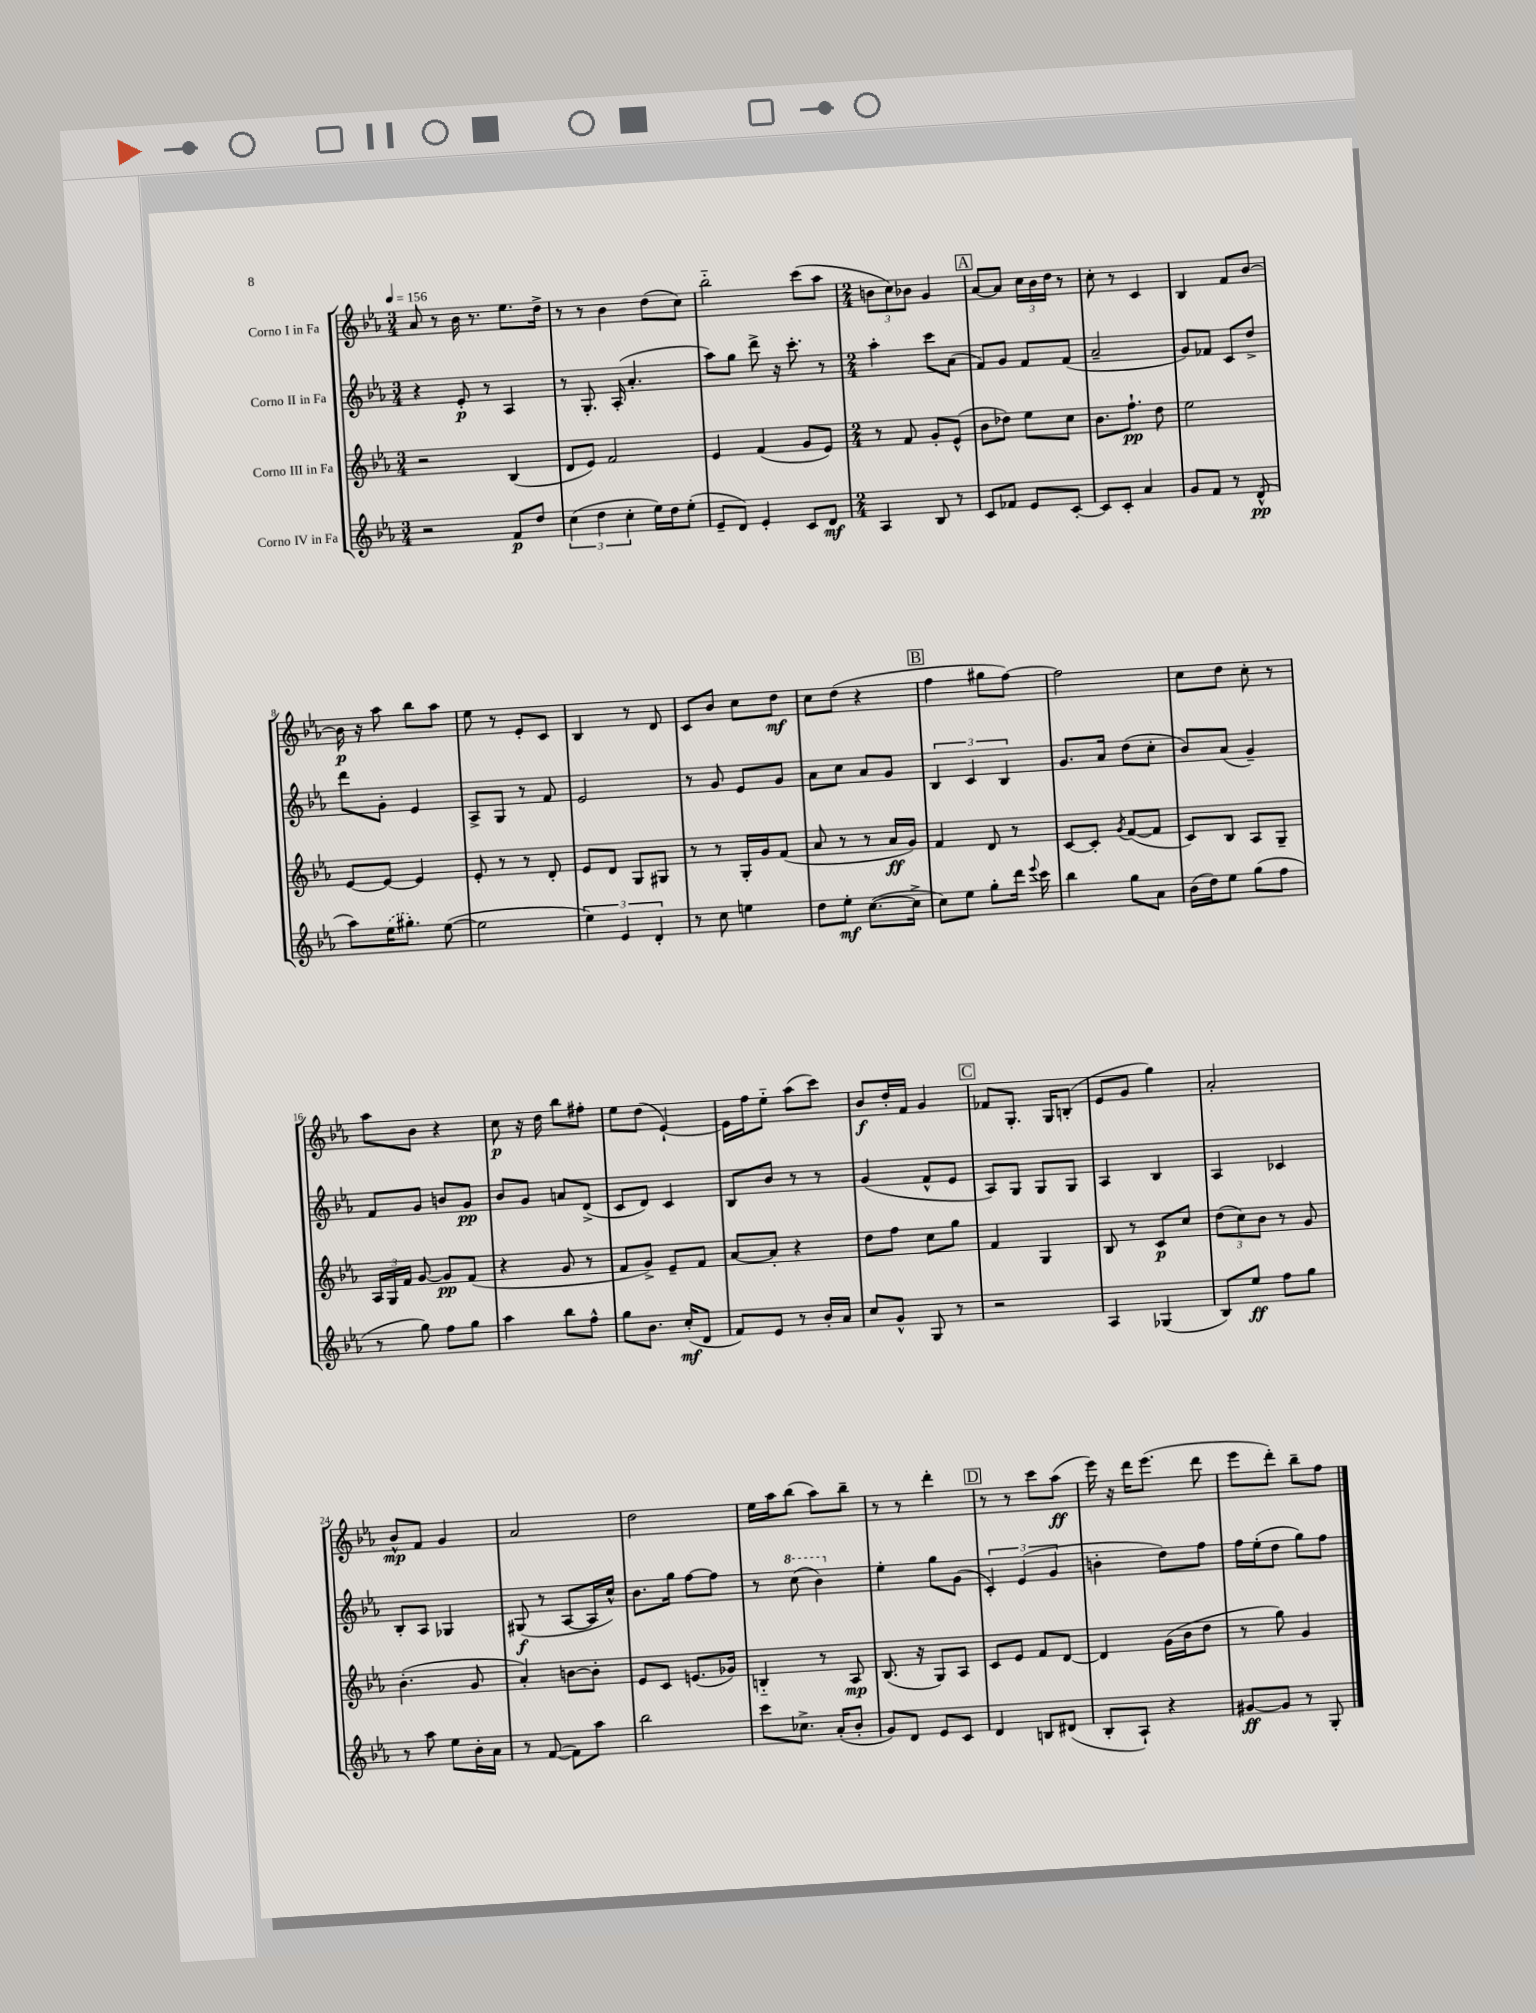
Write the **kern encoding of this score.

**kern	**kern	**kern	**kern
*staff4	*staff3	*staff2	*staff1
*clefG2	*clefG2	*clefG2	*clefG2
*k[b-e-a-]	*k[b-e-a-]	*k[b-e-a-]	*k[b-e-a-]
*M3/4	*M3/4	*M3/4	*M3/4
*MM156	*MM156	*MM156	*MM156
2r	2r	4r	8a-/
.	.	.	8r
.	.	8e-'/	16b-\
.	.	.	8.r
.	.	8r	.
8f/L	(4B-/	4A-/	8.ee-\L
8dd/J	.	.	.
.	.	.	16dd^\Jk
=	=	=	=
(6cc\	8d/L	8r	8r
.	8e-/J)	8.G'/	8r
6dd\	.	.	.
.	2f/	.	4b-\
.	.	(16A-'/	.
6cc'\	.	.	.
.	.	4.a-'/	.
16ee-\LL)	.	.	(8dd\L
16dd\J	.	.	.
(8ee-'\J	.	.	8cc\J)
=	=	=	=
8e-~/L	4e-/	8aa-\L)	2bb-'~\
8d/J)	.	8gg\J	.
4e-'/	(4f/	8ddd^\	.
.	.	16r	.
.	.	8.ccc'\	.
8c/L	8g/L	.	(8ccc\L
8d/J	8e-/J)	8r	8aa-\J
=	=	=	=
*M2/4	*M2/4	*M2/4	*M2/4
4A-/	8r	4aa-'\	12b\L
.	.	.	12cc\)
.	8f/	.	.
.	.	.	12b-\J
8B-/	8g'/L	8ccc\L	4g/
8r	(8e-^^/J	(8a-\J	.
=	=	=	=
8c/L	8b-\L	8f/L)	[8a-/L
8f-/J	8dd-\J)	8g/J	8a-/]J
8e-/L	8ee-\L	8f/L	24cc\LL
.	.	.	24b-\
.	.	.	24dd\JJ
[8c'/J	8cc\J	(8f/J	8r
=	=	=	=
8c/]L	8.b-\L	2a-~/	8cc'\
8c'/J	.	.	8r
.	8.ff`\J	.	.
4a-/	.	.	4c/
.	8dd\	.	.
=	=	=	=
8g/L	2ee-\	8g/L)	4B-/
8f/J	.	8f-/J	.
8r	.	8c/L	8f/L
(8d^^/	.	8dd^/J	[8b-/J
=	=	=	=
8aa-\L)	[8e-/L	8ddd\L	16b-\]
.	.	.	16r
(16ee-\K	8e-/_J	8g'\J	8aa-\
8.gg#'\J)	.	.	.
.	4e-/]	4e-/	8bb-\L
([8ee-\	.	.	8aa-\J
=	=	=	=
2ee-\]	8e-'/	8A-^/L	8ee-\
.	8r	8G/J	8r
.	8r	8r	8e-'/L
.	8d'/	8f/	8c/J
=	=	=	=
6ee-\)	8e-/L	2e-/	4B-/
.	8d/J	.	.
6e-/	.	.	.
.	8G/L	.	8r
6d'/	.	.	.
.	8G#/J	.	8d/
=	=	=	=
8r	8r	8r	8c/L
8cc\	8r	8g/	8b-/J
4ee\	16G'/LL	8e-/L	8cc\L
.	16g/J	.	.
.	(8f/J	8g/J	8dd\J
=	=	=	=
8dd\L	8a-/	8a-\L	8cc\L
8ee-'\J	8r	8cc\J	(8dd\J
([8.cc\L	8r	8a-/L	4r
.	16a-/LL	8g/J	.
16cc^\]Jk	16g/JJ)	.	.
=	=	=	=
8cc\L)	4f/	6B-/	4ff\
8ee-\J	.	.	.
.	.	6c/	.
8gg'\L	8d/	.	8gg#\L
.	.	6B-/	.
16ddd\Jk	8r	.	[8ff\J)
8qqeee-/	.	.	.
16ccc\	.	.	.
=	=	=	=
4bb-\	[8c/L	8.g/L	2ff\]
.	8c'/]J	.	.
.	.	16a-/Jk	.
.	8qg/	.	.
8gg\L	([8f/L	(8dd\L	.
8a-\J	8f/]J	8cc'\J	.
=	=	=	=
(16b-\LL	8c/L)	8b-/L)	8cc\L
16dd\J)	.	.	.
8ee-\J	8B-/J	(8a-/J	8dd\J
(8gg\L	8A-/L	4g~/)	8cc'\
8ff\J	8G~/J	.	8r
=	=	=	=
8r	24A-/LL	8f/L	8aa-\L
.	24G/	.	.
.	24f/JJ	.	.
8gg\)	[8g/	8g/J	8b-\J
8ff\L	8g/]L	8b/L	4r
8gg\J	(8f/J	8g/J	.
=	=	=	=
4aa-\	4r	8b-/L	8cc\
.	.	8g/J	16r
.	.	.	16dd\
8bb-\L	8g/	8a/L	8bb-\L
8ff^^\J	8r	(8d^/J	8ff#'\J
=	=	=	=
8gg\L	8f/L	8c/L	8ee-\L
8.b-\J	8g^/J)	8d/J)	(8dd\J
.	8e-~/L	4c/	[4e-`/)
(16cc'/LK	.	.	.
8d/J	8f/J	.	.
=	=	=	=
8f/L)	[8a-/L	8B-/L	16e-\]LL
.	.	.	16ff\J
8e-/J	8a-'/]J	8b-/J	8ee-'~\J
8r	4r	8r	(8aa-\L
16b-'/LL	.	8r	8ccc\J)
16a-/JJ	.	.	.
=	=	=	=
8cc/L	8dd\L	(4g/	8b-/L
8g^^/J	8ff\J	.	16dd'/L
.	.	.	16f/JJ
8G/	8cc\L	8f^^/L	4g/
8r	8gg\J	8e-/J	.
=	=	=	=
2r	4f/	8A-/L)	8f-/L
.	.	8G/J	8.G'/J
.	4G/	8G/L	.
.	.	.	16G/LK
.	.	8G/J	(8B'/J
=	=	=	=
4A-/	8B-/	4A-/	8e-/L
.	8r	.	8g/J
(4G-/	8c/L	4B-/	4gg\)
.	8cc/J	.	.
=	=	=	=
8B-/L)	(12dd\L	4A-/	2a-'/
.	12cc\)	.	.
8ee-/J	.	.	.
.	12b-\J	.	.
8ff\L	8r	4c-/	.
8gg\J	8g/	.	.
=	=	=	=
8r	(4.b-'\	8B-'/L	8b-^^/L
8aa-\	.	8A-/J	8f/J
8ee-\L	.	4G-/	4g/
16b-'\L	8g/	.	.
16a-\JJ	.	.	.
=	=	=	=
8r	4a-'/)	(8G#/	2a-/
([8f/	.	8r	.
8f\]L)	[8b\L	[8A-/L	.
8aa-\J	8b'\]J	16A-/]L	.
.	.	16cc^^/JJ)	.
=	=	=	=
2bb-\	8e-/L	8.b-\L	2dd\
.	8c/J	.	.
.	.	16gg\Jk	.
.	(8.e/L	[8ff\L	.
.	.	8ff\]J	.
.	16g-/Jk)	.	.
=	=	=	=
8ccc\L	4B'~/	8r	16ee-\LL
.	.	.	16aa-\J
8.cc-^\J	.	(8ccc\	(8bb-\J
.	8r	4bb-\)	8aa-\L)
(16a-'/LK	.	.	.
8b-'/J	8A-/	.	8bb-~\J
=	=	=	=
8g/L)	(8.B-/	4ee-'\	8r
8d/J	.	.	8r
.	16r	.	.
8e-/L	8G/L)	8gg\L	4ddd'\
8c/J	8A-/J	(8g\J	.
=	=	=	=
4d/	8c/L	6c'/)	8r
.	8e-/J	.	8r
.	.	(6e-/	.
8B/L	8f/L	.	8ccc\L
.	.	6g/	.
(8d#/J	[8d/J	.	(8aa-\J
=	=	=	=
8B-'/L	4d/]	4b'\	16eee-\)
.	.	.	16r
8A-`/J)	.	.	16ddd\LK
.	.	.	(8.eee-\J
4r	(16g\LL	8dd\L)	.
.	16b-\J	.	.
.	8dd\J	8ff\J	8ddd\
=	=	=	=
[8g#/L	8r	16ff\LL	8eee-\L
.	.	(16ee-'\J	.
8g#/]J	8gg\)	8dd\J	8ddd'\J)
8r	4g/	8gg\L)	8bb-~\L
8G'/	.	8ff\J	8ff\J
==	==	==	==
*-	*-	*-	*-
